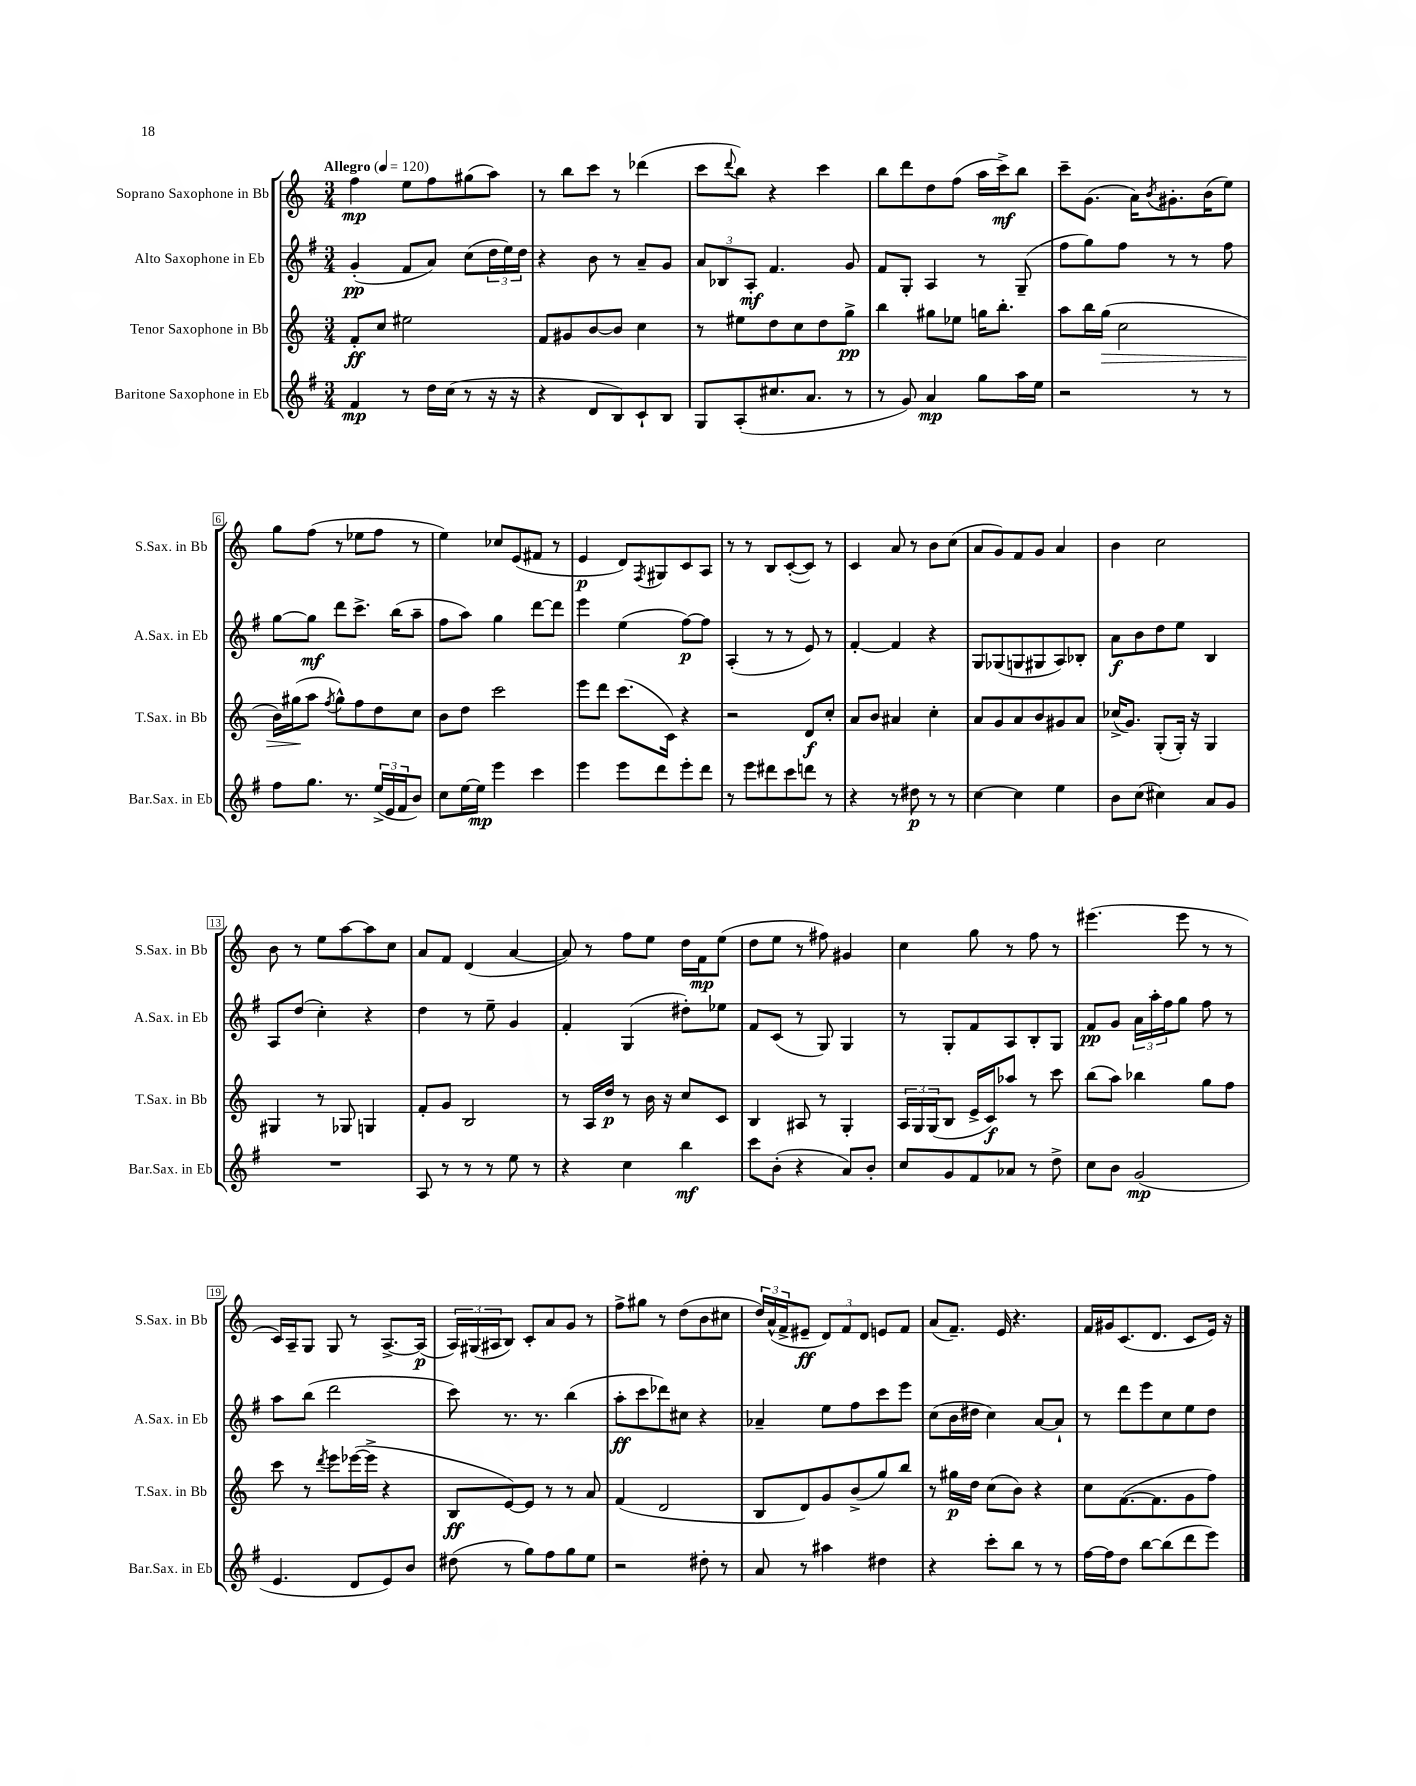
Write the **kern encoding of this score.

**kern	**kern	**kern	**kern
*staff4	*staff3	*staff2	*staff1
*clefG2	*clefG2	*clefG2	*clefG2
*k[f#]	*k[]	*k[f#]	*k[]
*M3/4	*M3/4	*M3/4	*M3/4
*MM120	*MM120	*MM120	*MM120
4f#/	8f'/L	(4g'/	4ff\
.	8cc/J	.	.
8r	2ee#\	8f#/L	8ee\L
16dd\LL	.	8a/J)	8ff\
(16cc\JJ	.	.	.
8r	.	(8cc\L	(8gg#\
16r	.	24dd\L	8aa\J)
.	.	24ee\)	.
16r	.	.	.
.	.	24dd\JJ	.
=	=	=	=
4r	8f/L	4r	8r
.	8g#/	.	8bb\L
8d/L	[8b/	8b\	8ccc\J
8B/)	8b/]J	8r	8r
8c`/	4cc\	8a~/L	(4ddd-\
8B/J	.	8g/J	.
=	=	=	=
8G/L	8r	12a/L	8ccc\L
.	.	12B-/	.
.	.	.	8qqddd/
(8A'/	8ee#\L	.	8bb\J)
.	.	12A'/J	.
8.cc#/	8dd\	4.f#/	4r
.	8cc\	.	.
8.a/J	.	.	.
.	8dd\	.	4ccc\
8r	8gg^\J	8g/	.
=	=	=	=
8r	4bb\	8f#/L	8bb\L
8g/)	.	8G'/J	8ddd\
4a/	8gg#\L	4A/	8dd\
.	8ee-\J	.	(8ff\J
8gg\L	16gg\LK	8r	16aa\LL
.	8.bb'\J	.	16ccc^\J)
16aa\L	.	(8G~/	8bb\J
16ee\JJ	.	.	.
=	=	=	=
2r	8aa\L	8ff#\L	8ccc~\L
.	16bb\L	8gg\)	(8.g\J
.	(16gg\JJ	.	.
.	2cc\	8ff#\J	.
.	.	.	16a\LK)
.	.	.	8qb/
.	.	8r	8.g#'\
8r	.	8r	.
.	.	.	(16b\K
8r	.	8ff#\	8ee\J)
=	=	=	=
8ff#\L	16b\LL)	[8gg\L	8gg\L
.	(16gg#\J	.	.
8.gg\J	8aa\J	8gg\]J	(8ff\J
.	8qff/	.	.
.	8gg#^^\L)	8ddd\L	8r
8.r	.	.	.
.	8ff\	8.ccc^\J	8ee-\L
(24ee^/LL	8dd\	.	8ff\J
24e/	.	.	.
.	.	(16bb\LK	.
24f#/J	.	.	.
8b/J)	8cc\J	8aa~\J	8r
=	=	=	=
8cc\L	8b\L	8ff#\L	4ee\)
[16ee\L	8dd\J	8aa\J)	.
16ee\]JJ	.	.	.
4eee\	2ccc\	4gg\	8cc-/L
.	.	.	(8e/
4ccc\	.	[8ddd\L	8f#/J
.	.	8ddd\]J	8r
=	=	=	=
4eee\	8eee\L	4eee\	4e/
.	8ddd\J	.	.
8eee\L	(8.ccc\L	(4ee\	8d/L)
.	.	.	8qF/
8ddd\	.	.	8G#/
.	16c\Jk)	.	.
8eee'\	4r	[8ff#\L)	8c/
8ddd\J	.	8ff#\]J	8A/J
=	=	=	=
8r	2r	(4A'/	8r
8eee\L	.	.	8r
8ddd#\	.	8r	8B/L
8ccc\	.	8r	([8c'/
8ddd\J	8d/L	8e/)	8c/]J)
8r	8cc'/J	8r	8r
=	=	=	=
4r	8a/L	[4f#'/	4c/
.	8b/J	.	.
8r	4a#/	4f#/]	8a/
8dd#\	.	.	8r
8r	4cc'\	4r	8b\L
8r	.	.	(8cc\J
=	=	=	=
[4cc\	8a/L	8G/L	8a/L
.	8g/	(8G-/	8g/)
4cc\]	8a/	8G/	8f/
.	8b/	8G#/	8g/J
4ee\	8g#/	8A/)	4a/
.	8a/J	8B-'/J	.
=	=	=	=
8b\L	(16cc-^/LK	8a\L	4b\
.	8.g/J)	.	.
(8cc\J	.	8b\	.
4cc#\)	(8G'/L	8dd\	2cc\
.	16G'/Jk)	8ee\J	.
.	16r	.	.
8a/L	4G/	4B/	.
8g/J	.	.	.
=	=	=	=
2.r	4G#/	8A/L	8b\
.	.	(8dd/J	8r
.	8r	4cc'\)	8ee\L
.	8G-/	.	[8aa\
.	4G/	4r	8aa\]
.	.	.	8cc\J
=	=	=	=
8A/	8f'/L	4dd\	8a/L
8r	8g/J	.	8f/J
8r	2B/	8r	(4d/
8r	.	8ee~\	.
8ee\	.	4g/	[4a/
8r	.	.	.
=	=	=	=
4r	8r	4f#'/	8a/])
.	16A/LL	.	8r
.	16dd/JJ	.	.
4cc\	8r	(4G/	8ff\L
.	16b\	.	8ee\J
.	16r	.	.
4bb\	8cc/L	8dd#'\L)	16dd\LL
.	.	.	16f\J
.	8c/J	8ee-\J	(8ee\J
=	=	=	=
8ccc\L	4B/	8f#/L	8dd\L
(8b'\J	.	(8c/J	8ee\J
4r	8A#/	8r	8r
.	8r	8G/)	8ff#\)
8a/L)	4G'/	4G/	4g#/
8b'/J	.	.	.
=	=	=	=
8cc/L	24A/LL	8r	4cc\
.	24G/	.	.
.	(24G/J	.	.
8g/	8B/J	8G'/L	.
8f#/	16e^/LL	8f#/	8gg\
.	16c/J)	.	.
8a-/J	8aa-/J	8A/	8r
8r	8r	8B'/	8ff\
8dd^\	8ccc\	8G/J	8r
=	=	=	=
8cc\L	(8bb\L	8f#/L	(4.eee#\
8b\J	8aa\J)	8g/J	.
(2g/	4bb-\	24a\LL	.
.	.	24aa'\	.
.	.	24ff#\J	.
.	.	8gg\J	8eee#\
.	8gg\L	8ff#\	8r
.	8ff\J	8r	8r
=	=	=	=
4.e/	8ccc\	8aa\L	16c/LL)
.	.	.	16A~/J
.	8r	(8bb\J	8G/J
.	8qddd/	.	.
.	8eee\L	2ddd\	8G/
8d/L	([16eee-\L	.	8r
.	16eee-^\]JJ	.	.
8e/)	4r	.	[8.A^/L
8b/J	.	.	.
.	.	.	(16A/]Jk
=	=	=	=
(8dd#\	8B/L	8ccc\)	24A/LL)
.	.	.	(24G#/
.	.	.	24A#/J
8r	[8e/)	8.r	8B/J)
8gg\L)	8e/]J	.	8c'/L
.	.	8.r	.
8ff#\	8r	.	8a/
8gg\	8r	(4bb\	8g/J
8ee\J	8a/	.	8r
=	=	=	=
2r	(4f/	8aa'\L	8ff^\L
.	.	8ccc\	8gg#\J
.	2d/	8ddd-\)	8r
.	.	8cc#\J	(8dd\L
8dd#'\	.	4r	8b\
8r	.	.	8cc#\J
=	=	=	=
8a/	8B/L	4a-~/	24dd/LL)
.	.	.	(24a^^/
.	.	.	24f^/J
8r	8d/)	.	8e#~/J
4aa#\	8g/	8ee\L	12d/L)
.	.	.	12f/
.	(8b^/	8ff#\	.
.	.	.	12d/J
4dd#\	8gg/)	8ccc\	8e/L
.	8bb/J	8eee\J	8f/J
=	=	=	=
4r	8r	(8cc\L	(8a/L
.	16gg#\LL	16b\L	8.f~/J)
.	16dd\JJ	16dd#\JJ	.
8ccc'\L	(8cc\L	4cc\)	.
.	.	.	16e/
8bb\J	8b\J)	.	4.r
8r	4r	[8a/L	.
8r	.	8a`/]J	.
=	=	=	=
[16ff#\LL	8cc\L	8r	16f/LL
16ff#\]J	.	.	16g#/J
8dd\J	([8.f\	8ddd\L	(8.c/
[8bb\L	.	8eee\	.
.	8.f\]	.	8.d/J
(8bb\]	.	8cc\	.
8ddd\	8g\	8ee\	8c/L
8eee\J)	8ff\J)	8dd\J	16e/Jk)
.	.	.	16r
==	==	==	==
*-	*-	*-	*-
